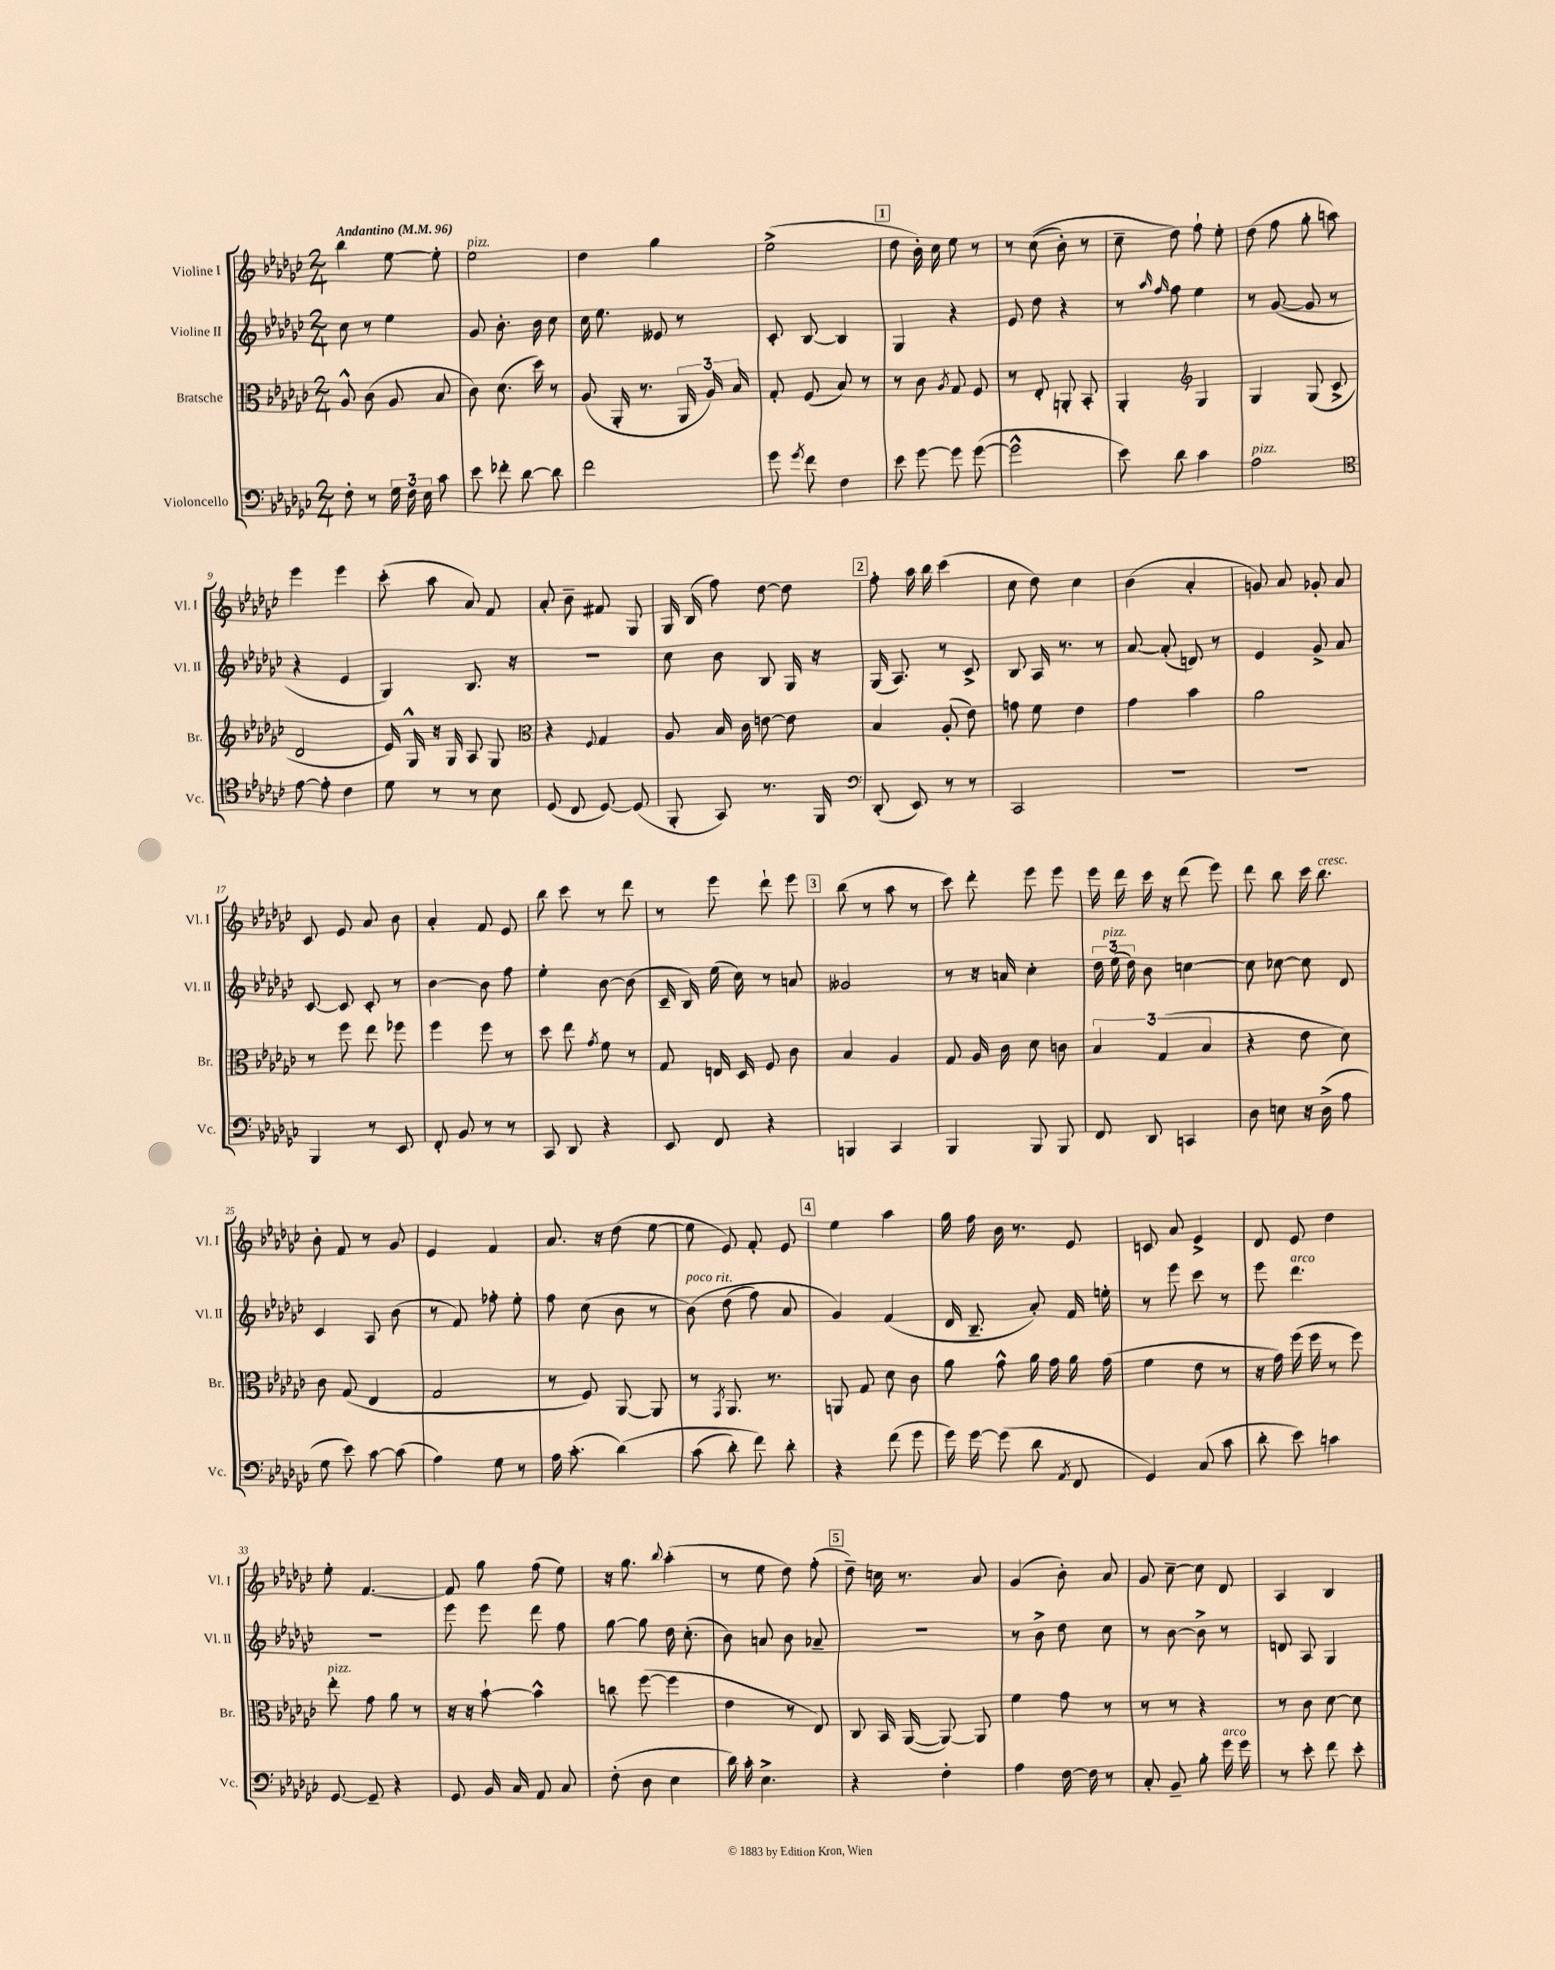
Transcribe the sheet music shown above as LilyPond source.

<<
\new StaffGroup <<
\new Staff = "s0" \with { instrumentName = "Violine I" shortInstrumentName = "Vl. I" } {
    \clef treble \key ges \major \numericTimeSignature \time 2/4 \tempo "Andantino" 4 = 96
    \autoBeamOff bes''4 ees''8~ ees''8-. |
    ees''2^\markup { \italic "pizz." } |
    des''4 ges''4 |
    ees''2->( |
    \mark \markup { \box "1" } des''8 bes'16-.) ces''16 ees''8 r8 |
    r8 ces''8(\( bes'8-.) r8 |
    ces''8-- des''8\) f''8-! ees''8-. |
    des''8( f''8 ges''8-. a''8) |
    ees'''4 ees'''4 |
    ces'''8-.( aes''8 aes'8) f'8 |
    aes'8-. bes'8-- fis'8 ges8 |
    ges16 bes16( f''8) des''8~ des''8 |
    \mark \markup { \box "2" } f''8-. aes''16 bes''16 ces'''4( |
    ces''8 des''8) ces''4 |
    bes'4( aes'4-. |
    g'8) aes'8 ges'8-. aes'8 |
    ces'8 ees'8 aes'8 bes'8 |
    aes'4-. f'8 ees'8 |
    bes''8 ces'''8 r8 des'''8 |
    r8 ees'''8 des'''8-! ees'''8 |
    \mark \markup { \box "3" } bes''8( r8 aes''8 r8 |
    ces'''8) des'''8-. ees'''8 ees'''8 |
    ees'''16 des'''16 ces'''16 r16 des'''8( ees'''8) |
    des'''8 bes''8 ces'''16 bes''8.^\markup { \italic "cresc." } |
    bes'8-. f'8 r8 ges'8 |
    ees'4 f'4 |
    aes'8. r16 des''8( ees''8~ |
    ees''8 ees'8) f'8-. ees'8 |
    \mark \markup { \box "4" } ees''4 aes''4 |
    ges''16 f''16 bes'16 r8. ees'8 |
    c'8 aes'8 ees'4-> |
    des'8 ees'8 des''4 |
    ees''8-. f'4.~ |
    f'8 ges''8 f''8( ees''8) |
    r16 ges''8. \appoggiatura { bes''8 } aes''4-.( |
    r8 ees''8 des''8) f''8-.( |
    \mark \markup { \box "5" } des''8--) c''16 r8. aes'8 |
    ges'4( bes'8-.) aes'8 |
    ges'8 ces''8~-- ces''8 des'8 |
    aes4 bes4 \bar "|." |
}
\new Staff = "s1" \with { instrumentName = "Violine II" shortInstrumentName = "Vl. II" } {
    \clef treble \key ges \major \numericTimeSignature \time 2/4
    \autoBeamOff ces''8 r8 ees''4 |
    ges'8 bes'8.-. bes'16 ces''8 |
    ces''16 ees''8. eeses'8 r8 |
    ces'8-. bes8~ bes4 |
    \mark \markup { \box "1" } ges4 r4 |
    ees'8 des''8 r4 |
    r8 \grace { aes''16 f''16 } f''8 ees''4 |
    r8 ges'8~( ges'8 r8 |
    r4 ees'4 |
    ges4) bes8. r16 |
    r2 |
    ces''8 bes'8 bes8 ges16 r16 |
    \mark \markup { \box "2" } ges16( aes8.) r8 ces'8-> |
    bes8 aes16 r8. r8 |
    aes'8~ aes'8-.( d'8) r8 |
    ees'4 ges'8-> aes'8 |
    ces'8~ ces'8 ces'8-. r8 |
    bes'4~ bes'8 f''8 |
    ees''4-. bes'8~ bes'8( |
    ces'16-- bes16) ees''16( ces''16) r8 a'8 |
    \mark \markup { \box "3" } geses'2 |
    r8 r16 a'16 ces''4-. |
    \tuplet 3/2 { des''16 ees''16^\markup { \italic "pizz." }( des''16) } bes'8 c''4~ |
    c''8 ces''8~ ces''8 des'8 |
    ces'4 aes8 bes'8( |
    r8 f'8) fes''8-. ees''8-. |
    f''8 ces''8( bes'8 r8 |
    bes'8^\markup { \italic "poco rit." })\( des''8( f''8) aes'8 |
    \mark \markup { \box "4" } ges'4\) f'4( |
    des'16 bes8.-- aes'8-.) f'16 e''16-. |
    r8 ees'''8 ces'''8 r8 |
    ees'''8 des'''4.^\markup { \italic "arco" } |
    r2 |
    ees'''8 ees'''8 des'''8 f''8 |
    ges''8~ ges''8 des''16 ces''8.-.( |
    bes'8) a'8 bes'8 aes'8-- |
    \mark \markup { \box "5" } r2 |
    r8 bes'8-> des''8 ces''8 |
    r8 bes'8~ bes'8-> r8 |
    d'8 aes8 ges4 \bar "|." |
}
\new Staff = "s2" \with { instrumentName = "Bratsche" shortInstrumentName = "Br." } {
    \clef alto \key ges \major \numericTimeSignature \time 2/4
    \autoBeamOff aes8-^ ces'8( aes8 bes8 |
    ces'8) des'8.( des''16) r8 |
    aes8( aes,16-. r8. \tuplet 3/2 { aes,16 aes16) bes16 } |
    ges8-. f8( bes8) r8 |
    \mark \markup { \box "1" } r8 ces'8 \acciaccatura { aes8 } ges8 f8 |
    r8 ees8-. a,8-. bes,8-. |
    aes,4-. \clef treble ges4 |
    ges4 ges8( ces'8-> |
    des'2 |
    ees'16) ges16-^ r16 ges16 aes8 ges8 |
    \clef alto r4 \appoggiatura { f8 } ges4 |
    aes8 bes16 ces'16 e'8~ e'8 |
    \mark \markup { \box "2" } bes4 aes8-.( ees'8) |
    g'8 f'8 ees'4 |
    ges'4 bes'4 |
    aes'2 |
    r8 f''8 ees''8 fes''8 |
    f''4 f''8 r8 |
    des''8 ees''8 \acciaccatura { ges'8 } f'8 r8 |
    ges8 e16 des16 f8 ces'8 |
    \mark \markup { \box "3" } bes4 aes4 |
    ges8 aes16 ces'16 des'8 c'8 |
    \tuplet 3/2 { bes4 ges4( bes4 } |
    r4 ees'8 des'8) |
    ces'8 ges8( ees4 |
    ges2 |
    r8 f8) aes,8~ aes,8 |
    r8 \acciaccatura { ges,8 } aes,8. r8. |
    \mark \markup { \box "4" } a,8 ges8 des'8 ces'8 |
    aes'8 ges'8-^ aes'16 ges'16 aes'16 ges'16( |
    f'4 ees'8 r8 |
    r16 ges'16) f''16( f''16 r8 f''8) |
    ees''8-.^\markup { \italic "pizz." } ges'8 aes'8 r8 |
    r16 r16 bes'8~-! bes'4-^ |
    c''8 f''8~( f''4 |
    ees'4 r8 ees8) |
    \mark \markup { \box "5" } ces8 bes,16 aes,16~( aes,8~) aes,8 |
    f'4 ges'8 r8 |
    r8 r8 r4 |
    r8 ces'8 des'8~ des'8 \bar "|." |
}
\new Staff = "s3" \with { instrumentName = "Violoncello" shortInstrumentName = "Vc." } {
    \clef bass \key ges \major \numericTimeSignature \time 2/4
    \autoBeamOff f8-. r8 \tuplet 3/2 { ges16 f16 ees16 } ces'8 |
    ees'8 fes'8-. des'8~ des'8 |
    f'2 |
    ges'8 \acciaccatura { ges'8 } f'8 f4 |
    \mark \markup { \box "1" } ees'8 ges'8~ ges'8 ges'8~( |
    ges'2-^ |
    ees'8) des'8 ces'4 |
    aes2^\markup { \italic "pizz." } |
    \clef tenor ees'8~ ees'8-. ces'4 |
    des'8 r8 r8 bes8 |
    des8( ces8 des8~) des8( |
    f,8-. ges,8) r8. f,16 |
    \mark \markup { \box "2" } \clef bass des,8-.( ees,8) r8 r8 |
    ces,2 |
    R2 |
    R2 |
    bes,,4 r8 ees,8 |
    f,8-. bes,8 r8 r8 |
    ces,8 des,8 r4 |
    ees,8 f,8 r4 |
    \mark \markup { \box "3" } b,,4 ces,4 |
    bes,,4 bes,,8 bes,,8 |
    f,8 des,8 c,4 |
    des8 e8 r16 des16->( aes8 |
    ges8 ees'8) ces'8~ ces'8( |
    aes4) ges8 r8 |
    aes16 ces'8.-.( des'4)\( |
    ces'8( des'8-.) f'8\) des'8-. |
    \mark \markup { \box "4" } r4 f'8( ges'8 |
    ges'16) ges'16~ ges'8( des'8 \acciaccatura { aes,8 } f,8 |
    ges,4) ces8( ces'8 |
    des'8-. ees'8) c'4 |
    ges,8~ ges,8-- r4 |
    ges,8 bes,16 ces16 aes,8 ces8 |
    f8-.( des8 ees4 |
    des'16) ces'16-. ees4.-> |
    \mark \markup { \box "5" } r4 f4-. |
    aes4 f16~ f16 r8 |
    ces8-. bes,8-- bes8-. ges'16^\markup { \italic "arco" } ges'16 |
    r8 ees'8-. f'8 ees'8-. \bar "|." |
}
>>
>>
